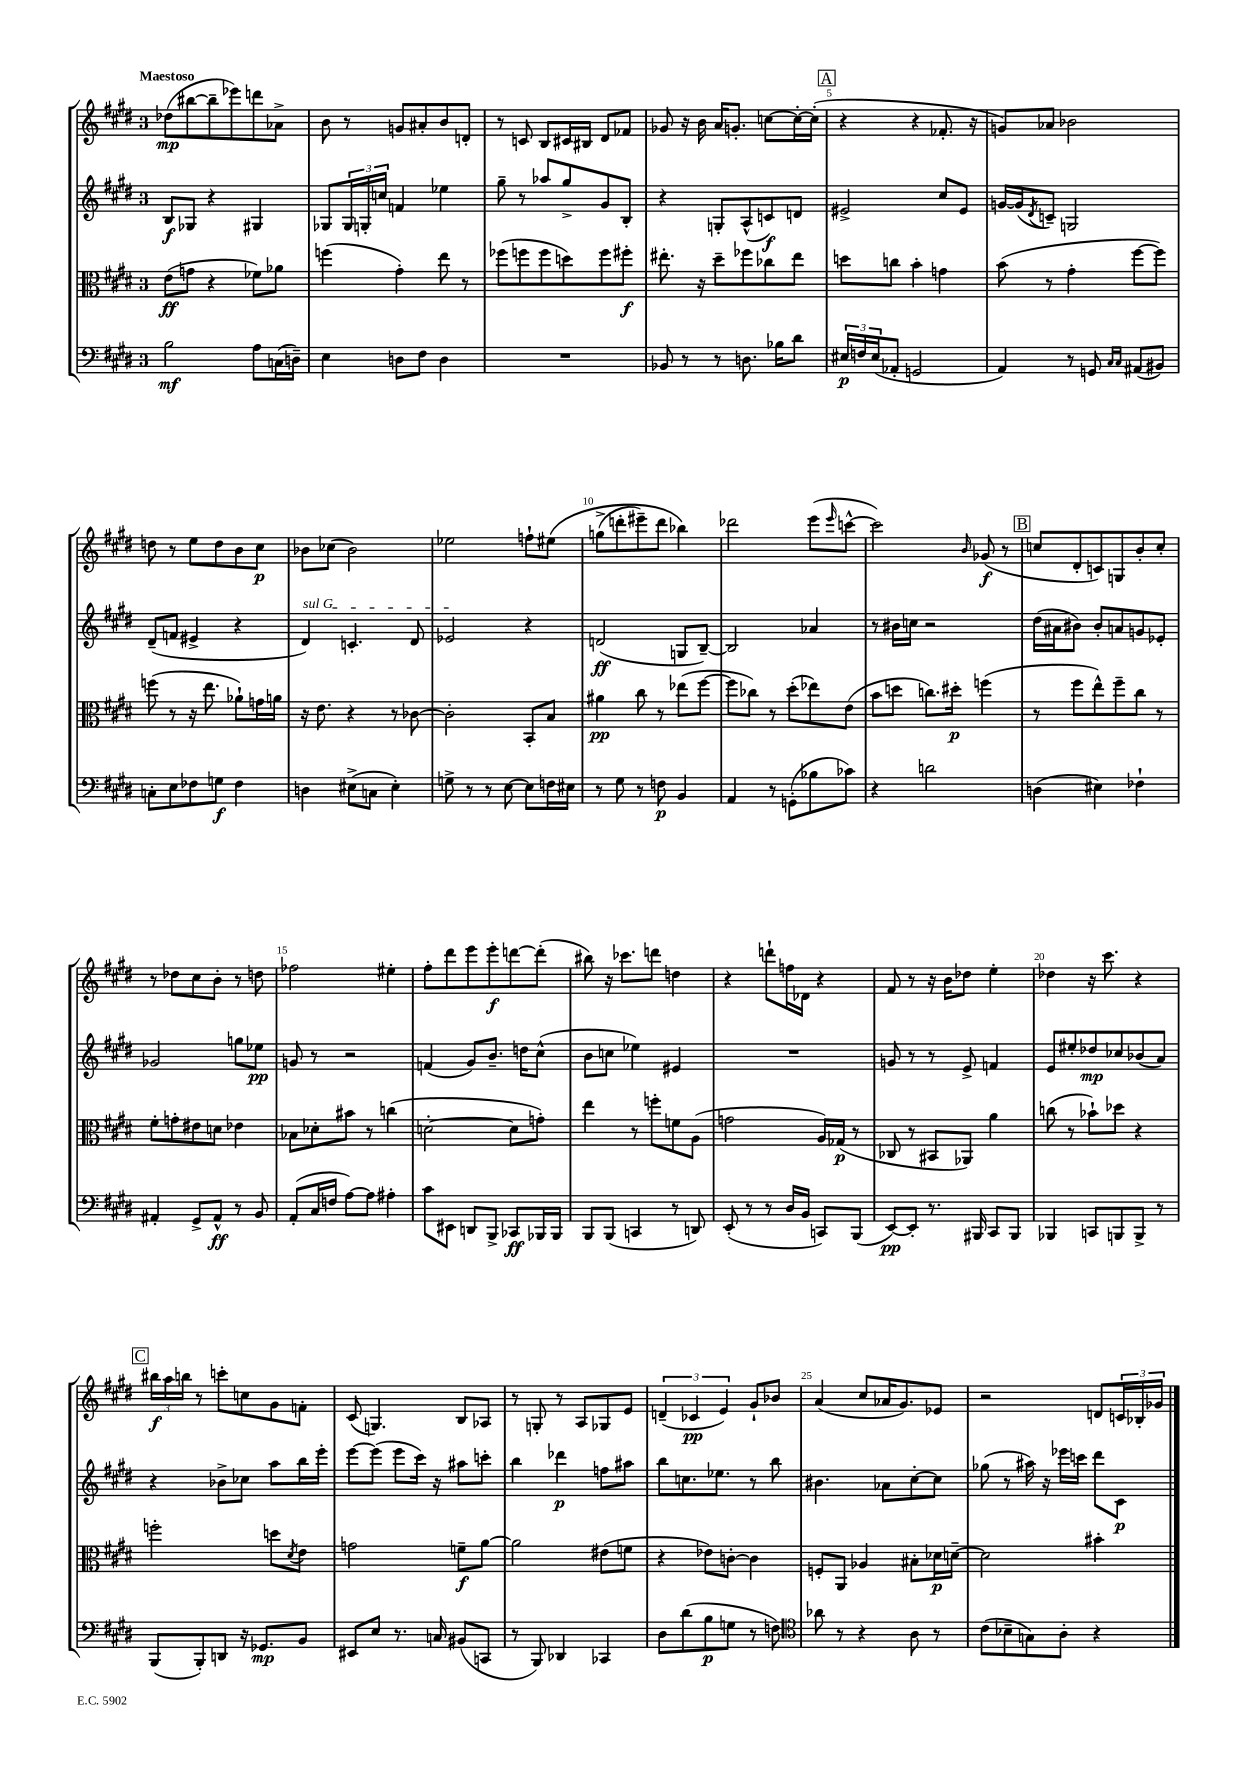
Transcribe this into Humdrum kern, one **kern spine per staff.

**kern	**dynam	**kern	**dynam	**kern	**dynam	**kern	**dynam
*part4	*part4	*part3	*part3	*part2	*part2	*part1	*part1
*staff4	*staff4	*staff3	*staff3	*staff2	*staff2	*staff1	*staff1
*clefF4	*	*clefC3	*	*clefG2	*	*clefG2	*
*k[f#c#g#d#]	*	*k[f#c#g#d#]	*	*k[f#c#g#d#]	*	*k[f#c#g#d#]	*
*M3/4	*	*M3/4	*	*M3/4	*	*M3/4	*
=1	=1	=1	=1	=1	=1	=1	=1
!	!	!	!	!	!	!LO:TX:a:B:t=Maestoso	!
2B\	mf	(8e\L	ff	8B/L	f	(8dd-X\L	mp
.	.	8gn\J	.	8G-X/J	.	[8bb#X\	.
.	.	4r	.	4r	.	8bb#~\]	.
.	.	.	.	.	.	8eee-X\)	.
8A\L	.	8f-X\L)	.	4G#X/	.	8dddn\	.
(16Cn\L	.	8a-X\J	.	.	.	8a-X^\J	.
16Dn~\JJ)	.	.	.	.	.	.	.
=2	=2	=2	=2	=2	=2	=2	=2
4E\	.	(4ffn\	.	8G-X/L	.	8b\	.
.	.	.	.	24G-/L	.	8r	.
.	.	.	.	24Gn'/	.	.	.
.	.	.	.	24ccn/JJ	.	.	.
8Dn\L	.	4g#'\)	.	4fn/	.	8gn/L	.
8F#\J	.	.	.	.	.	8a#X'/	.
4D\	.	8ee\	.	4ee-X\	.	8b/	.
.	.	8r	.	.	.	8dn'/J	.
=3	=3	=3	=3	=3	=3	=3	=3
2.r	.	(8ff-X\L	.	8gg#~\	.	8r	.
.	.	8ffn\	.	8r	.	8cn/	.
.	.	8ff\	.	8aa-X/L	.	8B/L	.
.	.	8ddn\)	.	8gg#^/	.	16c#X/L	.
.	.	.	.	.	.	16B#X/JJ	.
.	.	8ff\	.	8g#/	.	8d#/L	.
.	.	8ff#X'\J	f	8B'/J	.	8f-X/J	.
=4	=4	=4	=4	=4	=4	=4	=4
8BB-X/	.	8.ee#X'\	.	4r	.	8g-X/	.
8r	.	.	.	.	.	16r	.
.	.	16r	.	.	.	16b\	.
8r	.	8dd#~\L	.	8Gn'/L	.	16a/KL	.
.	.	.	.	.	.	8.gn'/J	.
8.Dn\	.	8ff-X\	.	(8A^^/	.	.	.
.	.	8cc-X\	.	8cn/)	f	[8ccn\L	.
16B-X\KL	.	.	.	.	.	.	.
8d#\J	.	8ee#\J	.	8dn/J	.	16cc'\L_	.
.	.	.	.	.	.	(16cc'\JJ]	.
!!LO:REH:place=s1:t=A
=5	=5	=5	=5	=5	=5	=5	=5
24E#X/LL	p	8ddn\L	.	2e#X^/	.	4r	.
24Fn/	.	.	.	.	.	.	.
(24E#/J	.	.	.	.	.	.	.
8AA-X'/J	.	8ccn\J	.	.	.	.	.
2GGn/	.	4b'\	.	.	.	4r	.
.	.	4gn\	.	8cc#/L	.	8.f-X'/	.
.	.	.	.	8e#/J	.	.	.
.	.	.	.	.	.	16r	.
=6	=6	=6	=6	=6	=6	=6	=6
4AA/)	.	(8b\	.	[16gn/LL	.	8gn/L)	.
.	.	.	.	(16g/J]	.	.	.
.	.	.	.	8qd#/	.	.	.
.	.	8r	.	8cn~/J)	.	8a-X/J	.
8r	.	4g#'\	.	2Gn/	.	2b-X\	.
8GGn/	.	.	.	.	.	.	.
16qqC#/LL	.	.	.	.	.	.	.
16qqC#/JJ	.	.	.	.	.	.	.
(8AA#X/L	.	[8ff#\L	.	.	.	.	.
8BB#X/J)	.	8ff#\J])	.	.	.	.	.
!!LO:LB:g=z
=7	=7	=7	=7	=7	=7	=7	=7
8Cn'\L	.	(8ffn\	.	(8d#~/L	.	8ddn\	.
8E\	.	8r	.	8fn/J	.	8r	.
8F-X\	.	16r	.	4e#X^/	.	8ee\L	.
.	.	8.ee\	.	.	.	.	.
8Gn\J	f	.	.	.	.	8dd\	.
4F-\	.	8a-X`\L)	.	4r	.	8b\	.
.	.	16gn\L	.	.	.	8cc#\J	p
.	.	16an\JJ	.	.	.	.	.
=8	=8	=8	=8	=8	=8	=8	=8
!	!	!	!	!LO:TX:a:i:t=sul G	!	!	!
4Dn\	.	16r	.	4d#/)	.	8b-X\L	.
.	.	8.e\	.	.	.	.	.
.	.	.	.	.	.	(8cc-X\J	.
(8E#X^\L	.	4r	.	4.cn'/	.	2b-\)	.
8Cn\J	.	.	.	.	.	.	.
4E#'\)	.	8r	.	.	.	.	.
.	.	[8c-X\	.	8d#/	.	.	.
=9	=9	=9	=9	=9	=9	=9	=9
8Gn^\	.	2c-'\]	.	2e-X/	.	2ee-X\	.
8r	.	.	.	.	.	.	.
8r	.	.	.	.	.	.	.
[8E\	.	.	.	.	.	.	.
8E\L]	.	8BB'/L	.	4r	.	8ffn`\L	.
16Fn\L	.	8B/J	.	.	.	(8ee#X\J	.
16E#X\JJ	.	.	.	.	.	.	.
=10	=10	=10	=10	=10	=10	=10	=10
8r	.	4a#X\	pp	(2dn/	ff	(8ggn^\L	.
8G#\	.	.	.	.	.	8dddn'\	.
8r	.	8cc#\	.	.	.	8eee#X~\)	.
8Fn\	p	8r	.	.	.	8ddd\J	.
4BB/	.	(8ee-X\L	.	8Gn/L	.	4bb-X\)	.
.	.	[8ff#\J	.	[8B~/J)	.	.	.
=11	=11	=11	=11	=11	=11	=11	=11
4AA/	.	8ff#\L]	.	2B/]	.	2ddd-X\	.
.	.	8cc-X\J)	.	.	.	.	.
8r	.	8r	.	.	.	.	.
(8GGn'\L	.	(8dd#'\L	.	.	.	.	.
8B-X\	.	8ee-X\)	.	4a-X/	.	(8eee\L	.
.	.	.	.	.	.	16qqeee/	.
8c-X\J)	.	(8e\J	.	.	.	[8cccn^^\J	.
=12	=12	=12	=12	=12	=12	=12	=12
4r	.	8b\L	.	8r	.	2ccc\])	.
.	.	8ddn\J	.	16b#X\LL	.	.	.
.	.	.	.	16ccn\JJ	.	.	.
2dn\	.	8.ccn\L)	.	2r	.	.	.
.	.	16dd#X'\Jk	p	.	.	.	.
.	.	.	.	.	.	16qqb/	.
.	.	(4ffn\	.	.	.	(8g-X/	f
.	.	.	.	.	.	8r	.
!!LO:REH:place=s1:t=B
=13	=13	=13	=13	=13	=13	=13	=13
(4Dn\	.	8r	.	(16dd#\LL	.	8ccn/L	.
.	.	.	.	16a#X\J	.	.	.
.	.	8ff#\L	.	8b#X\J)	.	8d#'/	.
4E#X\)	.	8ee^^\)	.	8b#'/L	.	8cn/)	.
.	.	8ff#~\	.	8an/	.	8Gn/	.
4F-X`\	.	8cc#\J	.	8gn/	.	8b'/	.
.	.	8r	.	8e-X'/J	.	8cc'/J	.
!!LO:LB:g=z
=14	=14	=14	=14	=14	=14	=14	=14
4AA#X'/	.	8f#'\L	.	2g-X/	.	8r	.
.	.	8gn'\	.	.	.	8dd-X\L	.
8GG#^/L	.	8e#X\	.	.	.	8cc#\	.
8AA#^^/J	ff	8dn\J	.	.	.	8b'\J	.
8r	.	4e-X\	.	8ggn\L	.	8r	.
8BB/	.	.	.	8ee-X\J	pp	8ddn\	.
=15	=15	=15	=15	=15	=15	=15	=15
(8AA'/L	.	8B-X\L	.	8gn/	.	2ff-X\	.
16C#/L	.	8d-X'\	.	8r	.	.	.
16Fn/JJ	.	.	.	.	.	.	.
[8A\L)	.	8b#X\J	.	2r	.	.	.
8A\J]	.	8r	.	.	.	.	.
4A#X'\	.	(4ccn\	.	.	.	4ee#X'\	.
=16	=16	=16	=16	=16	=16	=16	=16
8c#\L	.	[2dn'\	.	(4fn/	.	8ff#'\L	.
8EE#X\J	.	.	.	.	.	8ddd#\	.
8DDn/L	.	.	.	8g#/L)	.	8eee\	.
8BBB^/J	.	.	.	8.b~/J	.	8eee'\	f
8CC-X/L	ff	8d\L]	.	.	.	[8dddn\	.
.	.	.	.	16ddn\KL	.	.	.
16BBB-X/L	.	8gn'\J)	.	(8cc#^^\J	.	(8ddd'\J]	.
16BBB-/JJ	.	.	.	.	.	.	.
=17	=17	=17	=17	=17	=17	=17	=17
8BBB/L	.	4ee\	.	8b\L	.	8bb#X\)	.
(8BBB/J	.	.	.	8ccn\J	.	16r	.
.	.	.	.	.	.	8.ccc-X\L	.
4CCn/	.	8r	.	4ee-X\)	.	.	.
.	.	8ffn'\L	.	.	.	8dddn\J	.
8r	.	8fn\	.	4e#X/	.	4ddn\	.
8DDn/)	.	(8A\J	.	.	.	.	.
=18	=18	=18	=18	=18	=18	=18	=18
(8EE'/	.	2gn\	.	2.r	.	4r	.
8r	.	.	.	.	.	.	.
8r	.	.	.	.	.	8dddn`\L	.
16D#/LL	.	.	.	.	.	16ffn\L	.
16BB/JJ	.	.	.	.	.	16d-X\JJ	.
8CCn/L)	.	16A/LL)	.	.	.	4r	.
.	.	(16G-X/JJ	p	.	.	.	.
(8BBB/J	.	8r	.	.	.	.	.
=19	=19	=19	=19	=19	=19	=19	=19
[8EE/L)	pp	8C-X/	.	8gn/	.	8f#/	.
8EE'/J]	.	8r	.	8r	.	8r	.
8.r	.	8BB#X/L	.	8r	.	16r	.
.	.	.	.	.	.	16b\KL	.
.	.	8AA-X/J)	.	8e^/	.	8dd-X\J	.
16BBB#X/	.	.	.	.	.	.	.
8CC#/L	.	4a\	.	4fn/	.	4ee'\	.
8BBB#/J	.	.	.	.	.	.	.
=20	=20	=20	=20	=20	=20	=20	=20
4BBB-X/	.	(8ccn\	.	8e/L	.	4dd-X\	.
.	.	8r	.	8ee#X'/	.	.	.
8CCn/L	.	8b-X`\L)	.	8dd-X/	mp	16r	.
.	.	.	.	.	.	8.ccc#\	.
8BBBn/	.	8dd-X\J	.	8cc-X/	.	.	.
8BBB^/J	.	4r	.	(8b-X/	.	4r	.
8r	.	.	.	8a/J)	.	.	.
!!LO:LB:g=z
!!LO:REH:place=s1:t=C
=21	=21	=21	=21	=21	=21	=21	=21
(8BBB/L	.	2ffn'\	.	4r	.	24bb#X\LL	f
.	.	.	.	.	.	24aa\	.
.	.	.	.	.	.	24bbn\JJ	.
8BBB'/)	.	.	.	.	.	8r	.
8DDn/J	.	.	.	8b-X^\L	.	8cccn'\L	.
16r	.	.	.	8cc-X\J	.	8ccn\	.
8.GG-X/L	mp	.	.	.	.	.	.
.	.	8ddn\L	.	8aa\L	.	8g#\	.
.	.	8qd#/	.	.	.	.	.
8BB/J	.	8e\J	.	16bb\L	.	8fn'\J	.
.	.	.	.	16eee'\JJ	.	.	.
=22	=22	=22	=22	=22	=22	=22	=22
8EE#X/L	.	2gn\	.	[8eee\L	.	(8c#/	.
8E/J	.	.	.	(8eee\J]	.	4.Gn/)	.
8.r	.	.	.	8eee\L	.	.	.
.	.	.	.	16ccc#\Jk)	.	.	.
16Cn/	.	.	.	16r	.	.	.
(8BB#X/L	.	8fn~\L	f	8aa#X\L	.	8B/L	.
8CCn/J	.	[8a\J	.	8cccn'\J	.	8A-X/J	.
=23	=23	=23	=23	=23	=23	=23	=23
8r	.	2a\]	.	4bb\	.	8r	.
8BBB/)	.	.	.	.	.	8Gn'/	.
4DD-X/	.	.	.	4ddd-X\	p	8r	.
.	.	.	.	.	.	8A/L	.
4CC-X/	.	(8e#X\L	.	8ffn\L	.	8G-X/	.
.	.	8fn\J	.	8aa#X\J	.	8e/J	.
=24	=24	=24	=24	=24	=24	=24	=24
8D#\L	.	4r	.	8bb\L	.	(6dn~/	.
(8d#\	.	.	.	8.ccn\	.	.	.
.	.	.	.	.	.	6c-X/	pp
8B\	p	8e-X\L)	.	.	.	.	.
.	.	.	.	8.ee-X\J	.	.	.
.	.	.	.	.	.	6e/)	.
8Gn\J	.	[8cn'\J	.	.	.	.	.
8r	.	4c\]	.	8r	.	8g#`/L	.
8Fn\)	.	.	.	8bb\	.	8b-X/J	.
=25	=25	=25	=25	=25	=25	=25	=25
*clefC4	*	*	*	*	*	*	*
8a-X\	.	8Fn'/L	.	4.b#X\	.	(4a/	.
8r	.	8AA/J	.	.	.	.	.
4r	.	4A-X/	.	.	.	8cc#/L	.
.	.	.	.	8a-X\L	.	16a-X/K	.
.	.	.	.	.	.	8.g#/)	.
8A\	.	8B#X'\L	.	[8cc#'\	.	.	.
8r	.	16d-X\L	p	8cc#\J]	.	8e-X/J	.
.	.	[16dn~\JJ	.	.	.	.	.
=26	=26	=26	=26	=26	=26	=26	=26
(8c#\L	.	2d\]	.	(8gg-X\	.	2r	.
8B-X~\	.	.	.	8r	.	.	.
8Gn\)	.	.	.	16aa#X\)	.	.	.
.	.	.	.	16r	.	.	.
8A'\J	.	.	.	16eee-X\LL	.	.	.
.	.	.	.	16cccn\JJ	.	.	.
4r	.	4b#X'\	.	8ddd#\L	.	8dn/L	.
.	.	.	.	8c#\J	p	24cn/L	.
.	.	.	.	.	.	24B-X'/	.
.	.	.	.	.	.	24g-X/JJ	.
==	==	==	==	==	==	==	==
*-	*-	*-	*-	*-	*-	*-	*-
